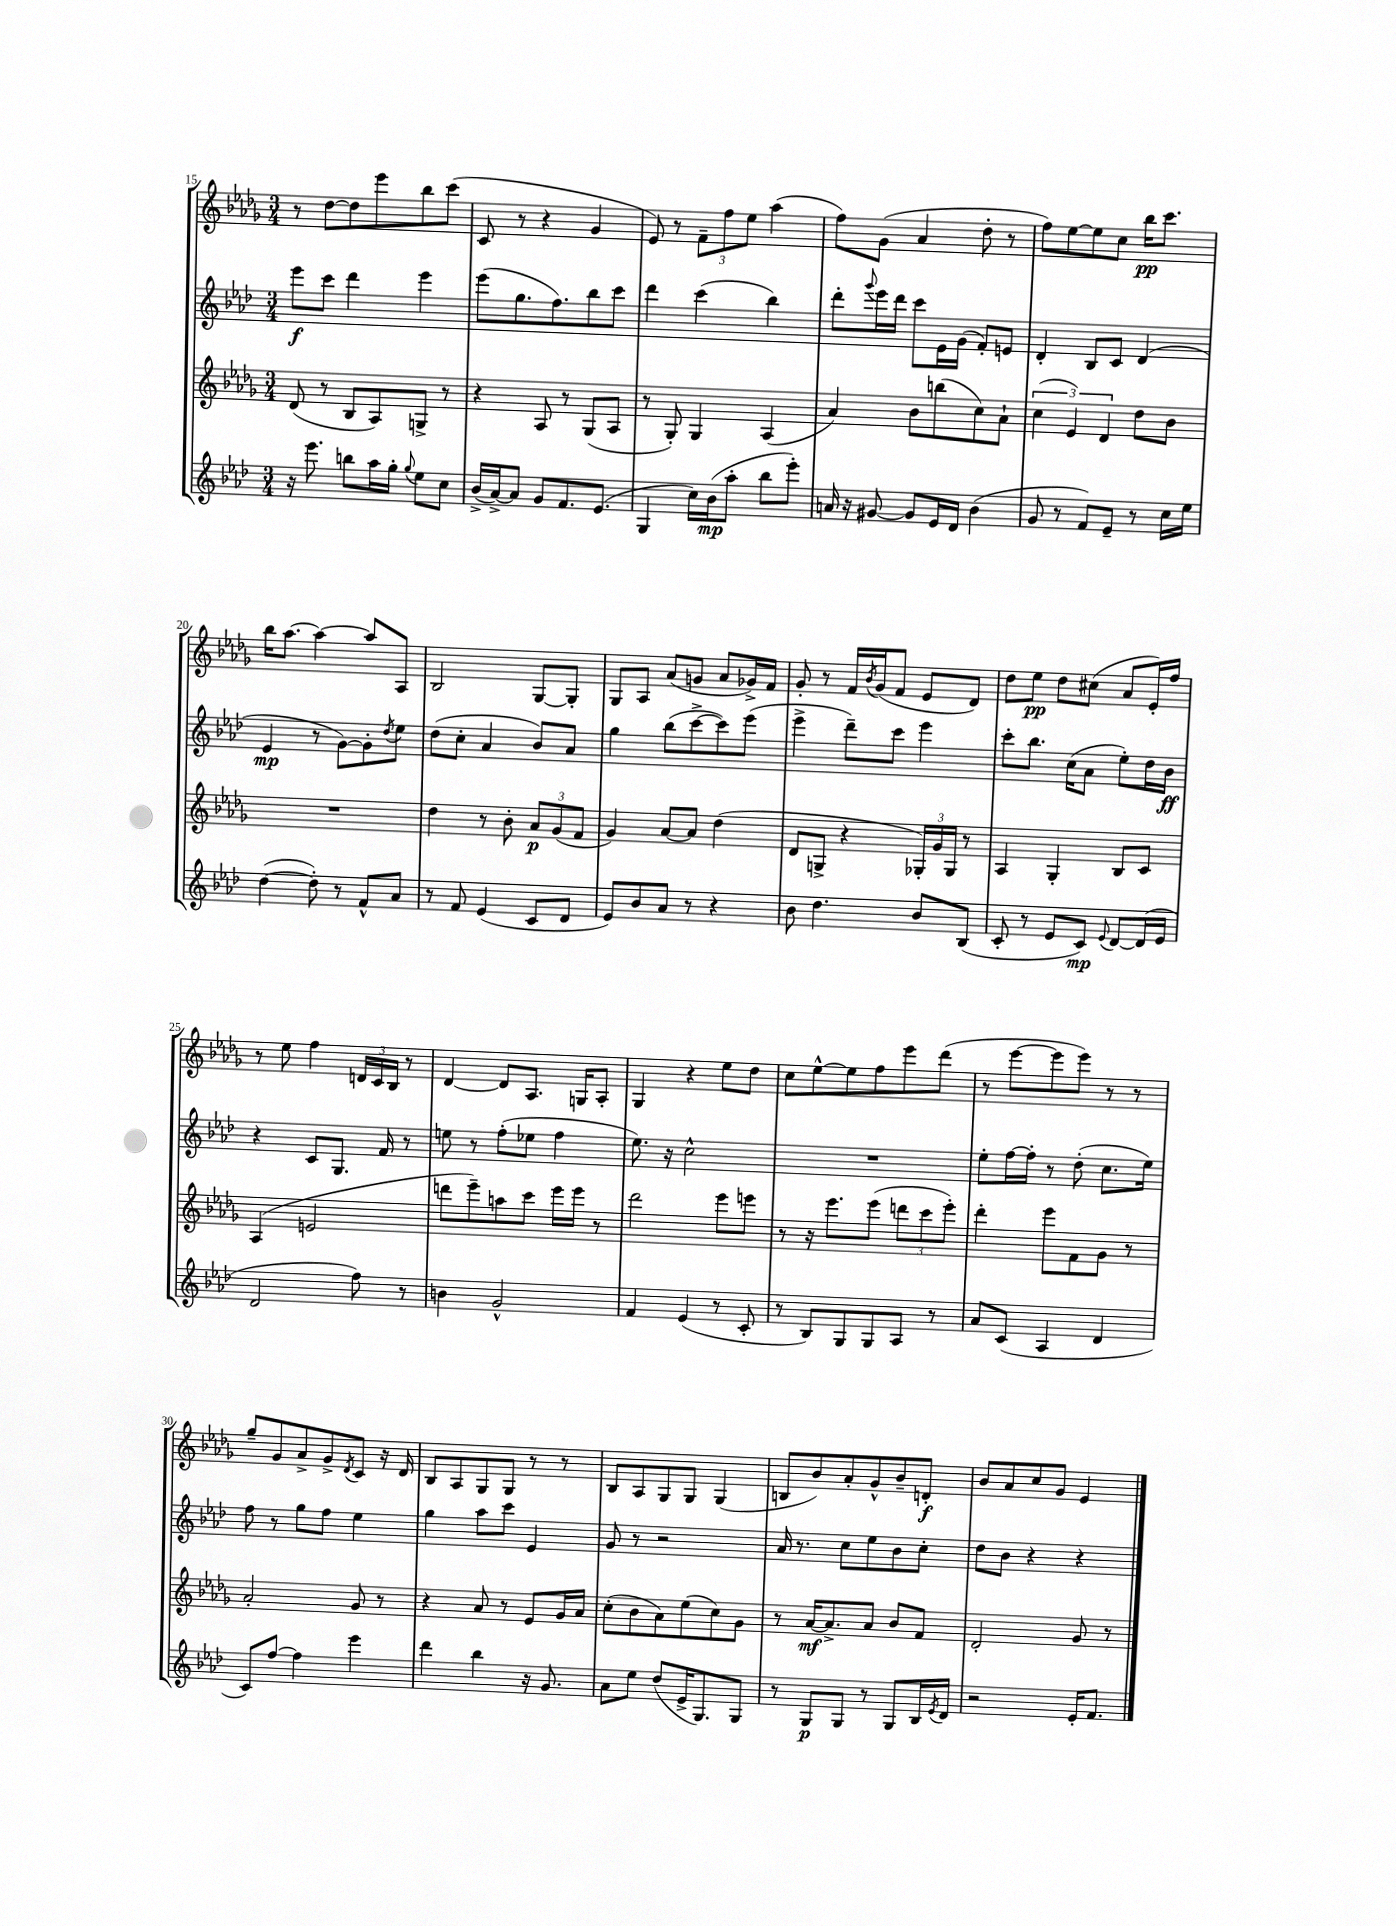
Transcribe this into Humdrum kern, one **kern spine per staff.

**kern	**kern	**kern	**kern
*staff4	*staff3	*staff2	*staff1
*clefG2	*clefG2	*clefG2	*clefG2
*k[b-e-a-d-]	*k[b-e-a-d-g-]	*k[b-e-a-d-]	*k[b-e-a-d-g-]
*M3/4	*M3/4	*M3/4	*M3/4
16r	(8d-	8eee-	8r
8.eee-	.	.	.
.	8r	8ccc	[8dd-
8bb	8B-	4ddd-	8dd-]
16aa-	8A-)	.	8eee-
16gg'	.	.	.
8qqgg	.	.	.
8ee-	8G^	4eee-	8bb-
8cc	8r	.	(8ccc
=	=	=	=
(16b-^	4r	(8eee-	8c
[16a-^)	.	.	.
8a-]	.	8.gg	8r
8g	8A-	.	4r
.	.	8.ff)	.
8.f	8r	.	.
.	(8G-	8bb-	4g-
(8.e-	.	.	.
.	8A-	8ccc	.
=	=	=	=
4G	8r	4ddd-	8e-)
.	8G-')	.	8r
16cc)	4G-	(4ccc	12f~
(16b-	.	.	.
.	.	.	12ff
8aa-'	.	.	.
.	.	.	12ee-
8bb-	(4A-	4bb-)	(4aa-
8eee-')	.	.	.
=	=	=	=
16a	4a-)	8ddd-'	8ff)
16r	.	.	.
.	.	8qqggg	.
[8g#	.	16eee-	(8g-
.	.	16ddd-	.
8g#]	8b-	8ccc	4a-
16e-	(8bb	16e-	.
16d-	.	(16g	.
(4b-	8cc)	8f')	8dd-'
.	8a-`	8e	8r
=	=	=	=
8g	(6cc	4d-'	8ff)
8r	.	.	[8ee-
.	6e-)	.	.
8f)	.	8B-	8ee-]
.	6d-	.	.
8e-~	.	8c	8cc
8r	8dd-	(4d-	16bb-
.	.	.	8.ccc
16cc	8b-	.	.
16ee-	.	.	.
=	=	=	=
([4dd-	2.r	4e-	16bb-
.	.	.	[8.aa-
8dd-'])	.	8r	4aa-_
8r	.	[8g)	.
8f^^	.	8g']	8aa-]
.	.	8qdd-	.
8a-	.	8ee-	8A-
=	=	=	=
8r	4dd-	(8dd-	2B-
8f	.	8cc'	.
(4e-	8r	4a-	.
.	8b-'	.	.
8c	12a-	8b-)	[8G-
.	(12g-	.	.
8d-	.	8a-	8G-']
.	12f	.	.
=	=	=	=
8e-)	4g-)	4gg	8G-
8b-	.	.	8A-
8a-	[8a-	(8bb-	(8a-
8r	8a-]	[8ccc^	8g
4r	(4dd-	8ccc])	8a-
.	.	(8eee-	16g-^)
.	.	.	16f
=	=	=	=
8b-	8d-	4eee-^	8g-'
4.dd-	8G^	.	8r
.	4r	8ddd-~)	16f
.	.	.	8qb-
.	.	.	(16g-
.	.	8ccc	8f
8b-	24G-')	4eee-	8e-
.	24g-	.	.
.	24G-	.	.
(8B-	8r	.	8d-)
=	=	=	=
8c'	4A-	8ccc'	8dd-
8r	.	8.bb-	8ee-
8e-	4G-'	.	8dd-
.	.	(16cc	.
8c)	.	8a-	(8cc#
8qqe-	.	.	.
[8d-	8B-	8ee-')	8a-
(16d-]	8c	16dd-	16e-')
16e-	.	16b-	16ff
=	=	=	=
2d-	(4A-	4r	8r
.	.	.	8ee-
.	2e	8c	4ff
.	.	8.G	.
8ff)	.	.	24d
.	.	.	24c
.	.	16f	.
.	.	.	24B-
8r	.	8r	8r
=	=	=	=
4b	8ddd	8ee	[4d-
.	8eee-~)	8r	.
2g^^	8aa	(8ff'	8d-]
.	8ccc	8ee-	8.A-
.	16eee-	4ff	.
.	16eee-	.	16G
.	8r	.	8A-'
=	=	=	=
4f	2ddd-	8.ee-)	4G-
.	.	16r	.
(4e-	.	2cc^^	4r
8r	8eee-	.	8ee-
8c'	8eee	.	8dd-
=	=	=	=
8r	8r	2.r	8cc
8B-)	16r	.	[8ee-^^
.	8.eee-	.	.
8G	.	.	8ee-]
8G	(8eee-	.	8ff
8A-	12ddd	.	8eee-
.	12ccc	.	.
8r	.	.	(8ddd-
.	12eee-')	.	.
=	=	=	=
8a-	4ddd-'	8ee-'	8r
(8c	.	[16ff	[8eee-
.	.	16ff']	.
4A-	8eee-	8r	8eee-]
.	8f	(8dd-'	8eee-)
4d-	8g-	8.cc	8r
.	8r	.	8r
.	.	16ee-)	.
=	=	=	=
8c)	2a-'	8ff	8gg-~
[8ff	.	8r	8g-
4ff]	.	8gg	8a-^
.	.	8ff	8g-^
.	.	.	8qd-
4eee-	8g-	4ee-	8c
.	8r	.	16r
.	.	.	16d-
=	=	=	=
4ddd-	4r	4gg	8B-
.	.	.	8A-
4bb-	8a-	8aa-	8G-
.	8r	8ccc	8G-
16r	8e-	4e-	8r
8.g	.	.	.
.	16g-	.	8r
.	16a-	.	.
=	=	=	=
8a-	(8cc'	8g	8B-
8ee-	8b-	8r	8A-
(8dd-	8a-)	2r	8G-
16e-^	(8ee-	.	8G-
8.G)	.	.	.
.	8cc)	.	(4G-
8G	8g-	.	.
=	=	=	=
8r	8r	16a-	8B
.	.	8.r	.
8G	[16a-	.	8b-)
.	8.a-^]	.	.
8G	.	8cc	8a-'
8r	8a-	8ee-	8g-^^
8G	8b-	8b-	8b-~
16B-	8f	8cc'	8d'
8qe-	.	.	.
16d-	.	.	.
=	=	=	=
2r	2d-'	8dd-	8b-
.	.	8b-	8a-
.	.	4r	8cc
.	.	.	8g-
16e-'	8g-	4r	4e-
8.f	.	.	.
.	8r	.	.
==	==	==	==
*-	*-	*-	*-
